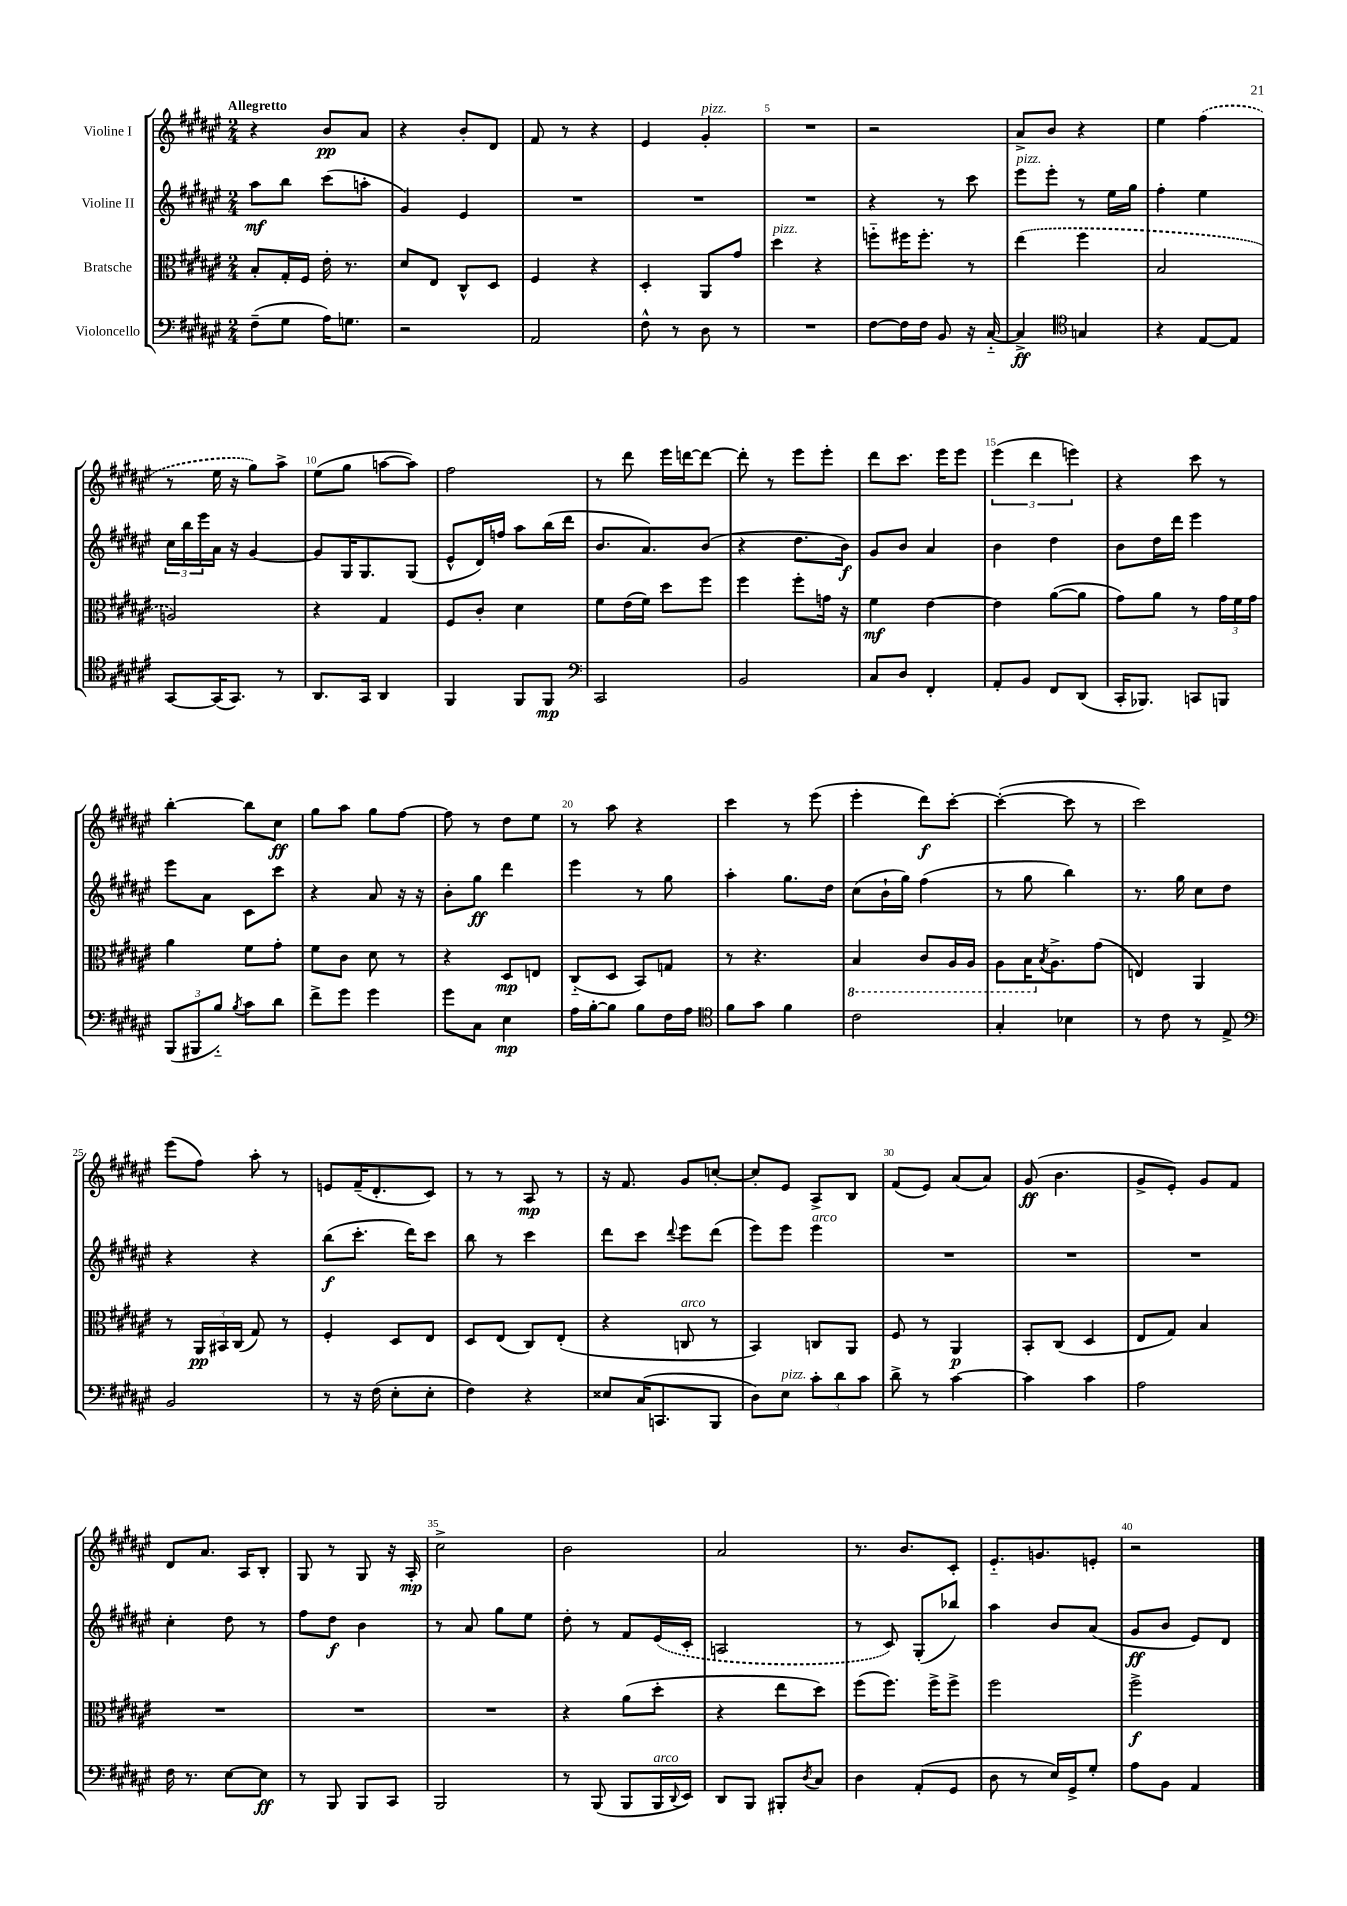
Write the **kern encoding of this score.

**kern	**kern	**kern	**kern
*staff4	*staff3	*staff2	*staff1
*clefF4	*clefC3	*clefG2	*clefG2
*k[f#c#g#d#a#e#]	*k[f#c#g#d#a#e#]	*k[f#c#g#d#a#e#]	*k[f#c#g#d#a#e#]
*M2/4	*M2/4	*M2/4	*M2/4
(8F#~	8B'	8aa#	4r
8G#	16G#'	8bb	.
.	16F#	.	.
16A#)	16e#'	(8ccc#	8b
8.G	8.r	.	.
.	.	8aa'	8a#
=	=	=	=
2r	8d#	4g#)	4r
.	8E#	.	.
.	8C#^^	4e#	8b'
.	8D#	.	8d#
=	=	=	=
2AA#	4F#	2r	8f#
.	.	.	8r
.	4r	.	4r
=	=	=	=
8F#^^	4D#'	2r	4e#
8r	.	.	.
8D#	8AA#	.	4g#'
8r	8g#	.	.
=	=	=	=
2r	4dd#	2r	2r
.	4r	.	.
=	=	=	=
[8F#	8ff'~	4r	2r
16F#]	16ff#	.	.
16F#	8.ff#'	.	.
8BB	.	8r	.
16r	8r	8ccc#	.
[16C#'~	.	.	.
=	=	=	=
4C#^]	(4ee#	8eee#	8a#^
.	.	8eee#'	8b
*clefC4	*	*	*
4G	4ff#	8r	4r
.	.	16ee#	.
.	.	16gg#	.
=	=	=	=
4r	2B	4ff#'	4ee#
[8E#	.	4ee#	(4ff#
8E#]	.	.	.
=	=	=	=
[8GG#	2A)	24cc#	8r
.	.	24bb	.
.	.	24eee#	.
(16GG#]	.	16a#	16ee#
8.GG#)	.	16r	16r
.	.	[4g#	8gg#)
8r	.	.	8aa#^
=	=	=	=
8.AA#	4r	8g#]	(8ee#
.	.	16G#	8gg#
16GG#	.	8.G#	.
4AA#	4G#	.	[8aa
.	.	(8G#	8aa])
=	=	=	=
4FF#	8F#	8e#^^	2ff#
.	8c#'	16d#)	.
.	.	16ff	.
8FF#	4d#	8aa#	.
8FF#	.	(16bb	.
.	.	16ddd#	.
=	=	=	=
*clefF4	*	*	*
2CC#	8f#	8.b	8r
.	(16e#	.	8ddd#
.	16f#)	8.a#)	.
.	8dd#	.	16eee#
.	.	.	[16ddd
.	8ff#	(8b	8ddd_
=	=	=	=
2BB	4ff#	4r	8ddd']
.	.	.	8r
.	8ff#'	8.dd#	8eee#
.	16g	.	8eee#'
.	16r	16b)	.
=	=	=	=
8C#	4f#	8g#	8ddd#
8D#	.	8b	8.ccc#
4FF#'	[4e#	4a#	.
.	.	.	16eee#
.	.	.	8eee#
=	=	=	=
8AA#'	4e#]	4b	(6eee#
8BB	.	.	.
.	.	.	6ddd#
8FF#	([8a#	4dd#	.
.	.	.	6eee)
(8DD#	8a#]	.	.
=	=	=	=
16CC#'	8g#)	8b	4r
8.BBB-)	.	.	.
.	8a#	16dd#	.
.	.	16ddd#	.
8CC	8r	4eee#	8ccc#
8BBB	24g#	.	8r
.	24f#	.	.
.	24g#	.	.
=	=	=	=
(12BBB	4a#	8eee#	[4bb'
12BBB#	.	.	.
.	.	8a#	.
12B'~)	.	.	.
8qB	.	.	.
8c#	8f#	8c#	8bb]
8d#	8g#'	8ccc#	8cc#
=	=	=	=
8f#^	8f#	4r	8gg#
8g#	8c#	.	8aa#
4g#	8d#	8a#	8gg#
.	8r	16r	[8ff#
.	.	16r	.
=	=	=	=
8g#	4r	8b'	8ff#]
8C#	.	8gg#	8r
4E#	8D#	4ddd#	8dd#
.	8E	.	8ee#
=	=	=	=
16A#	(8C#'~	4eee#	8r
[16B'	.	.	.
8B]	8D#	.	8aa#
8B	8BB)	8r	4r
16F#	8G	8gg#	.
16A#	.	.	.
=	=	=	=
*clefC4	*	*	*
8f#	8r	4aa#'	4ccc#
8g#	4.r	.	.
4f#	.	8.gg#	8r
.	.	.	(8eee#
.	.	16dd#	.
=	=	=	=
2c#	4BB	(8cc#	4eee#'
.	.	16b`	.
.	.	16gg#)	.
.	8C#	(4ff#	8ddd#)
.	16AA#	.	[8ccc#'
.	16AA#	.	.
=	=	=	=
4G#'	8AA#	8r	(4ccc#'_
.	16BB	8gg#	.
.	8qB	.	.
.	8.A#^	.	.
4B-	.	4bb)	8ccc#]
.	(8g#	.	8r
=	=	=	=
8r	4E)	8.r	2ccc#)
8c#	.	.	.
.	.	16gg#	.
8r	4AA#	8cc#	.
8E#^	.	8dd#	.
=	=	=	=
*clefF4	*	*	*
2BB	8r	4r	(8eee#
.	24AA#	.	8ff#)
.	24BB#	.	.
.	(24C#	.	.
.	8G#)	4r	8aa#'
.	8r	.	8r
=	=	=	=
8r	4F#'	(8bb	8e
16r	.	8.ccc#'	(16f#~
(16F#	.	.	8.d#'
8E#'	8D#	.	.
.	.	16ddd#)	.
8E#'	8E#	8ccc#	8c#)
=	=	=	=
4F#)	8D#	8bb	8r
.	(8E#	8r	8r
4r	8C#)	4ccc#	8A#
.	(8E#'	.	8r
=	=	=	=
8E##	4r	8ddd#	16r
.	.	.	8.f#
(16C#	.	8ccc#	.
8.CC	.	.	.
.	.	8qqddd#	.
.	8C	8eee#	8g#
8BBB	8r	(8ddd#	[8cc'
=	=	=	=
8D#)	4BB)	8eee#)	8cc']
8E#	.	8eee#	8e#
12c#'	8C	4eee#	8A#^
12d#	.	.	.
.	8AA#	.	8B
12c#	.	.	.
=	=	=	=
8d#^	8F#	2r	(8f#
8r	8r	.	8e#)
[4c#	4AA#	.	(8a#
.	.	.	8a#)
=	=	=	=
4c#]	8BB'	2r	(8g#
.	(8C#	.	4.b
4c#	4D#	.	.
=	=	=	=
2A#	8E#	2r	8g#^
.	8G#)	.	8e#')
.	4B	.	8g#
.	.	.	8f#
=	=	=	=
16F#	2r	4cc#'	8d#
8.r	.	.	.
.	.	.	8.a#
[8E#	.	8dd#	.
.	.	.	16A#
8E#]	.	8r	8B'
=	=	=	=
8r	2r	8ff#	8G#
8BBB	.	8dd#	8r
8BBB	.	4b	8G#
8CC#	.	.	16r
.	.	.	16A#'
=	=	=	=
2BBB	2r	8r	2cc#^
.	.	8a#	.
.	.	8gg#	.
.	.	8ee#	.
=	=	=	=
8r	4r	8dd#'	2b
(8BBB	.	8r	.
8BBB	(8a#	8f#	.
16BBB	8dd#'	(16e#	.
8qqDD#	.	.	.
16EE#)	.	16c#'	.
=	=	=	=
8DD#	4r	2A	2a#
8BBB	.	.	.
8BBB#'	8ee#	.	.
8qD#	.	.	.
8C#	8dd#)	.	.
=	=	=	=
4D#	(8ff#	8r	8.r
.	8.ff#)	8c#)	.
.	.	.	8.b
(8AA#'	.	(8G#'	.
.	16ff#^	.	.
8GG#	8ff#^	8bb-)	8c#'
=	=	=	=
8D#	2ff#	4aa#	8.e#'~
8r	.	.	.
.	.	.	8.g
16E#)	.	8b	.
16GG#^	.	.	.
8G#'	.	(8a#	8e'
=	=	=	=
8A#	2ff#^	8g#	2r
8BB	.	8b	.
4AA#	.	8e#)	.
.	.	8d#	.
==	==	==	==
*-	*-	*-	*-
